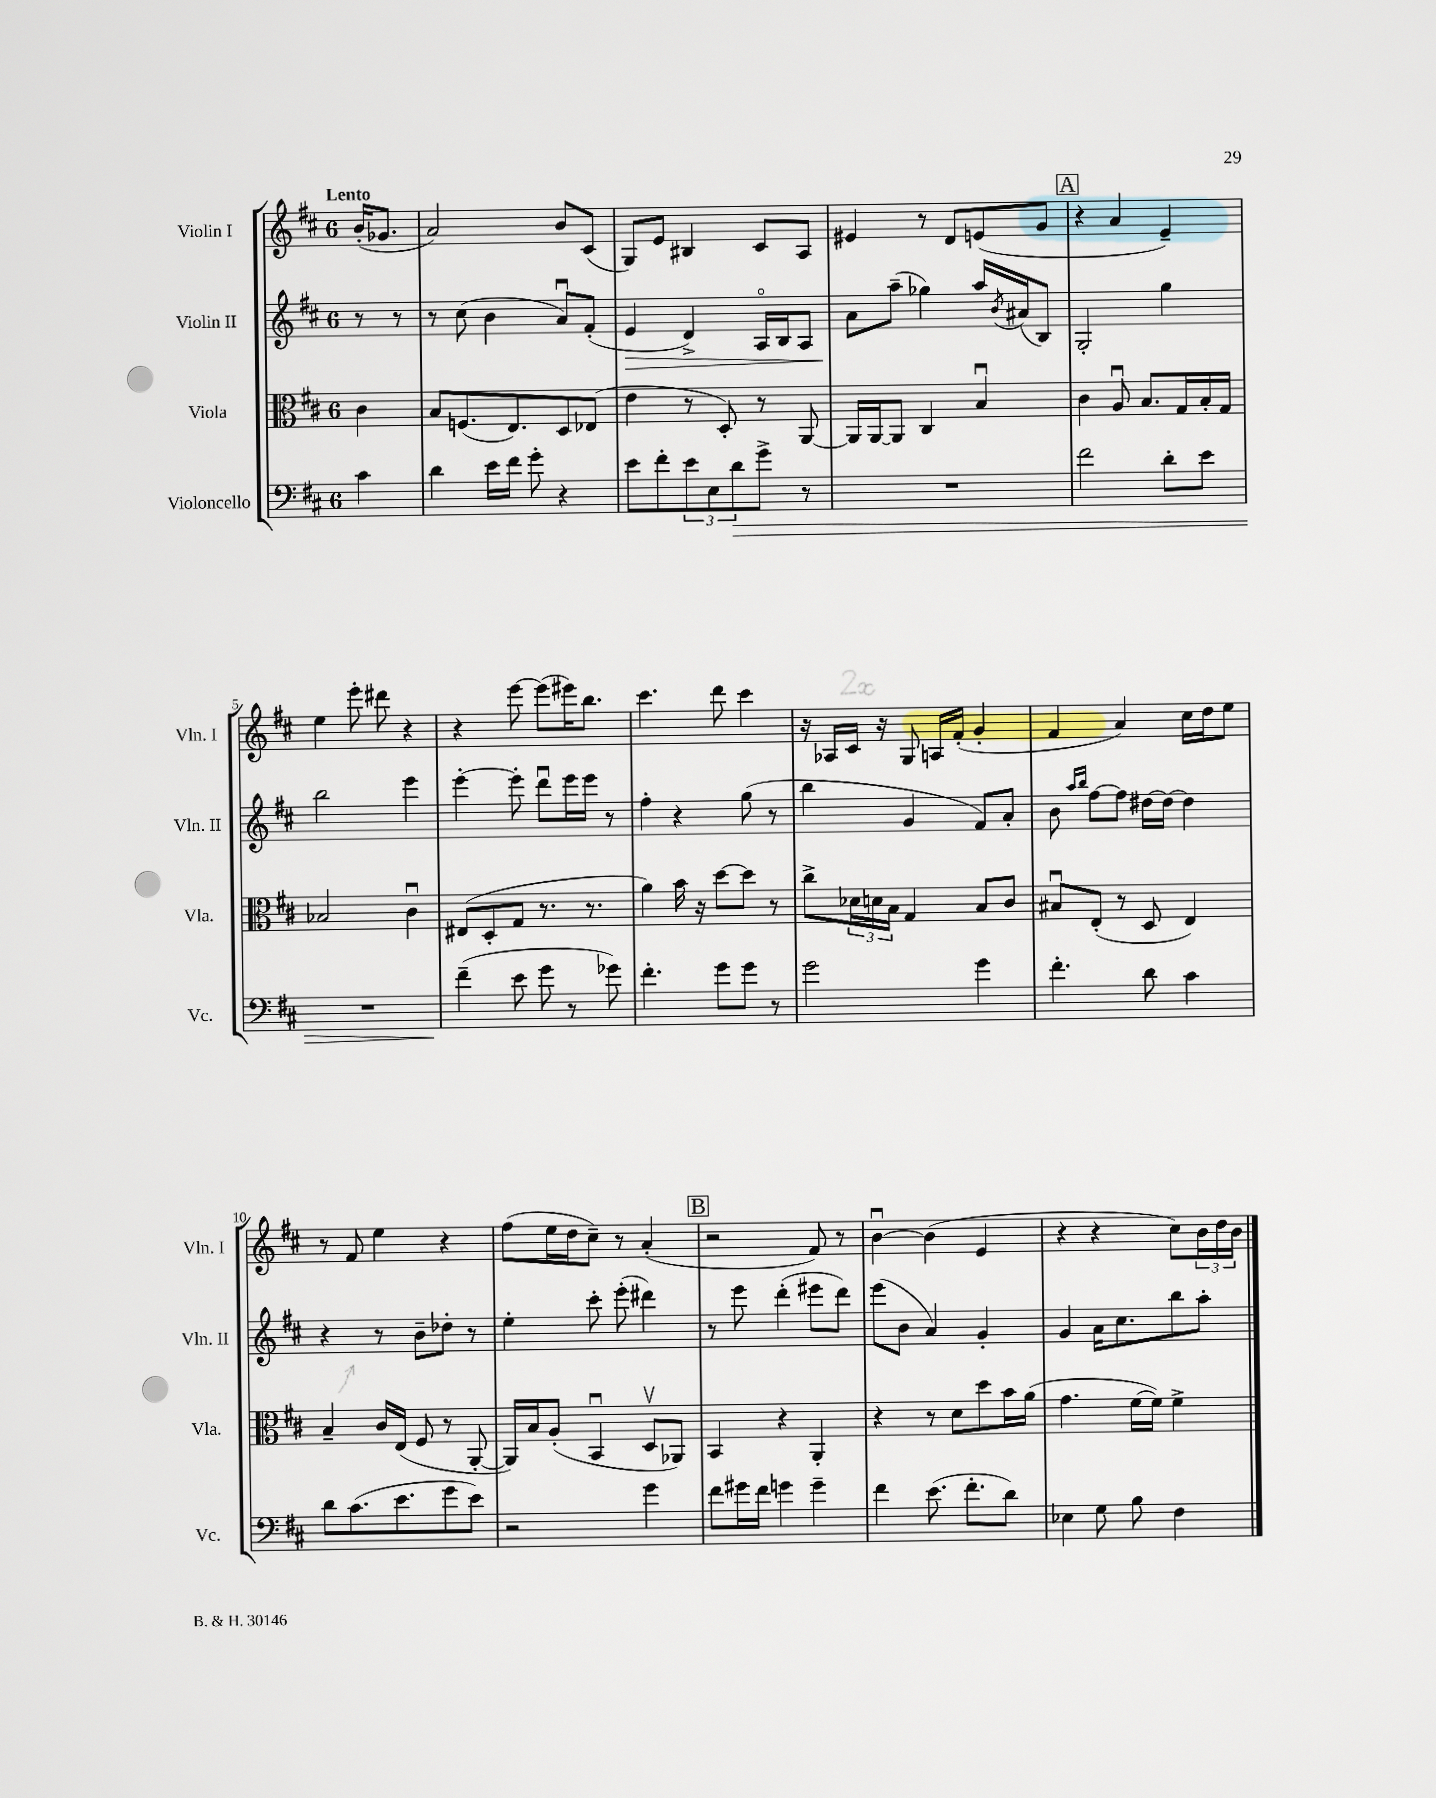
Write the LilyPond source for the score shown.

<<
\new StaffGroup <<
\new Staff = "s0" \with { instrumentName = "Violin I" shortInstrumentName = "Vln. I" } {
    \clef treble \key d \major \once \override Staff.TimeSignature.style = #'single-digit \time 6/8 \partial 4 \tempo "Lento"
    b'16-.( ges'8. |
    a'2) b'8 cis'8( |
    g8) e'8 bis4 cis'8 a8 |
    eis'4 r8 d'8 e'8( g'8 |
    \mark \markup { \box "A" } r4 a'4 e'4--) |
    e''4 e'''8-. dis'''8 r4 |
    r4 e'''8~ e'''8( eis'''16) b''8. |
    cis'''4. d'''8 cis'''4 |
    r16 aes16 cis'16 r16 g8 a16 fis'16-.( g'4-. |
    fis'4 a'4) cis''16 d''16 e''8 |
    r8 fis'8 e''4 r4 |
    fis''8( e''16 d''16 cis''8--) r8 a'4-.( |
    \mark \markup { \box "B" } r2 fis'8) r8 |
    b'4~\downbow b'4( e'4 |
    r4 r4 cis''8) \tuplet 3/2 { b'16 d''16 b'16 } \bar "|." |
}
\new Staff = "s1" \with { instrumentName = "Violin II" shortInstrumentName = "Vln. II" } {
    \clef treble \key d \major \once \override Staff.TimeSignature.style = #'single-digit \time 6/8 \partial 4
    r8 r8 |
    r8 cis''8( b'4 a'8\downbow) fis'8-.( |
    e'4\> d'4->) a16\flageolet b16 a8 |
    a'8\! a''8--( ges''4) a''16 \acciaccatura { b'8 } ais'16( b8) |
    \mark \markup { \box "A" } g2-. g''4 |
    b''2 e'''4 |
    e'''4~-. e'''8-. d'''8\downbow e'''16 e'''16 r8 |
    fis''4-. r4 g''8( r8 |
    b''4 g'4 fis'8) a'8-. |
    b'8 \grace { a''16 b''16 } fis''8~ fis''8 dis''16~ dis''16~ dis''4 |
    r4 r8 b'8-- des''8-. r8 |
    e''4-. cis'''8-. e'''8-.( dis'''4) |
    \mark \markup { \box "B" } r8 e'''8 d'''4-.( eis'''8 d'''8) |
    e'''8( b'8 a'4) g'4-. |
    g'4 a'16 cis''8. b''8 a''8-. \bar "|." |
}
\new Staff = "s2" \with { instrumentName = "Viola" shortInstrumentName = "Vla." } {
    \clef alto \key d \major \once \override Staff.TimeSignature.style = #'single-digit \time 6/8 \partial 4
    cis'4 |
    b8 f8.( e8.) d8 ees8( |
    e'4 r8 d8-.) r8 a,8~ |
    a,16 a,16~ a,8 cis4 b4\downbow |
    \mark \markup { \box "A" } cis'4 a8\downbow b8. g16 b16-. g16 |
    bes2 cis'4\downbow |
    eis8( d8-. g8 r8. r8. |
    a'4) b'16 r16 d''8~ d''8 r8 |
    cis''8-> \tuplet 3/2 { des'16 d'16 b16 } g4 b8 cis'8 |
    bis8\downbow e8-.( r8 d8 e4) |
    b4-- cis'16 e16( fis8 r8 a,8~-. |
    a,16) b16 a8-.( b,4\downbow d8\upbow aes,8) |
    \mark \markup { \box "B" } b,4 r4 a,4-. |
    r4 r8 d'8 d''8 b'16 a'16( |
    g'4. fis'16~ fis'16) fis'4-> \bar "|." |
}
\new Staff = "s3" \with { instrumentName = "Violoncello" shortInstrumentName = "Vc." } {
    \clef bass \key d \major \once \override Staff.TimeSignature.style = #'single-digit \time 6/8 \partial 4
    cis'4 |
    d'4 e'16 fis'16 g'8-. r4 |
    e'8 fis'8-. \tuplet 3/2 { e'8 e8 d'8\> } g'8-> r8 |
    R2. |
    \mark \markup { \box "A" } fis'2 d'8-. e'8 |
    R2. |
    fis'4--\!( e'8 g'8 r8 ges'8) |
    fis'4.-. g'8 g'8 r8 |
    g'2 g'4 |
    fis'4.-. d'8 cis'4 |
    d'8 cis'8.( e'8. g'8 e'8) |
    r2 g'4 |
    \mark \markup { \box "B" } fis'8 gis'16 fis'16 g'4 g'4-- |
    fis'4 e'8.( fis'8.-. d'8) |
    ees4 g8 b8 fis4 \bar "|." |
}
>>
>>
